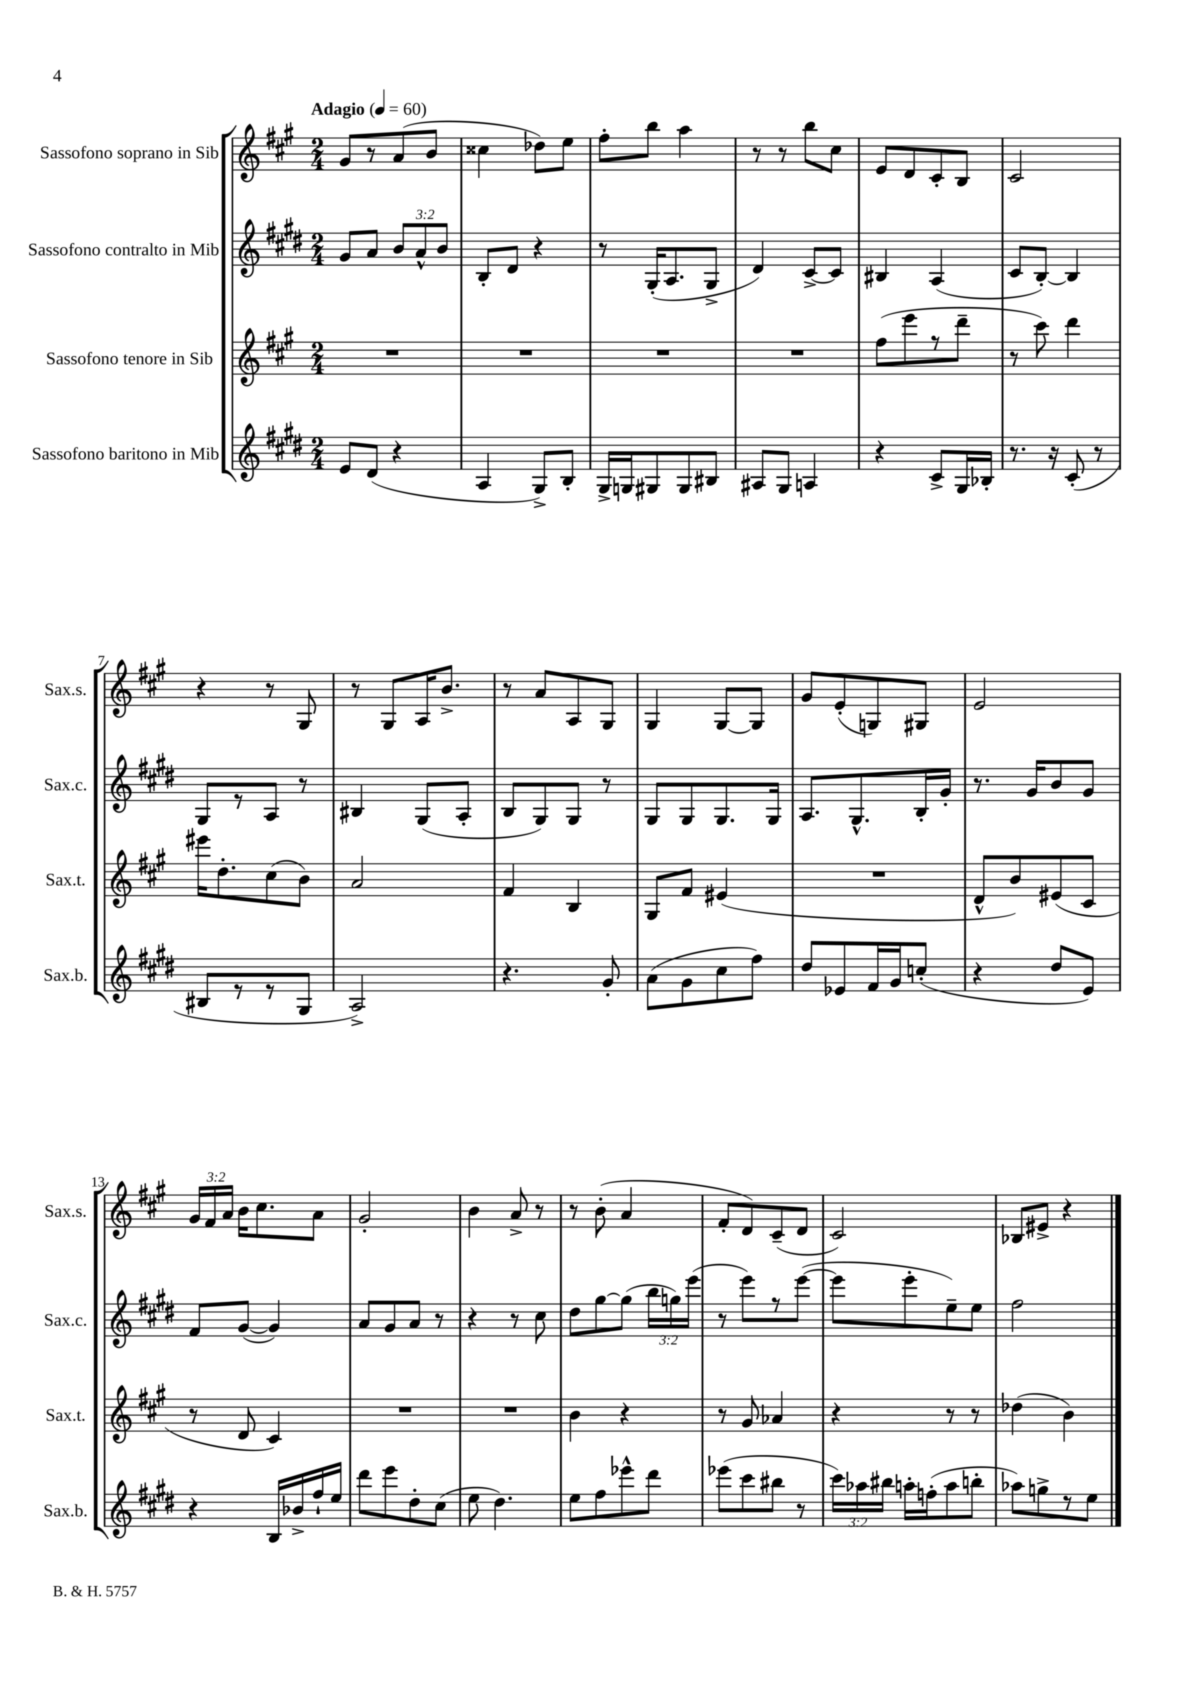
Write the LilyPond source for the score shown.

<<
\new StaffGroup <<
\new Staff = "s0" \with { instrumentName = "Sassofono soprano in Sib" shortInstrumentName = "Sax.s." } {
    \clef treble \key a \major \numericTimeSignature \time 2/4 \override Staff.TupletNumber.text = #tuplet-number::calc-fraction-text \tempo "Adagio" 4 = 60
    \autoBeamOff gis'8[ r8 a'8( b'8] |
    cisis''4 des''8[) e''8] |
    fis''8[-. b''8] a''4 |
    r8 r8 b''8[ cis''8] |
    e'8[ d'8 cis'8-. b8] |
    cis'2 |
    r4 r8 gis8 |
    r8 gis8[ a16 b'8.]-> |
    r8 a'8[ a8 gis8] |
    gis4 gis8[~ gis8] |
    gis'8[ e'8-.( g8) gis8] |
    e'2 |
    \tuplet 3/2 { gis'16[ fis'16 a'16] } b'16[ cis''8. a'8] |
    gis'2-. |
    b'4 a'8-> r8 |
    r8 b'8-.( a'4 |
    fis'8[-. d'8) cis'8--( d'8] |
    cis'2) |
    bes8[ eis'8]-> r4 \bar "|." |
}
\new Staff = "s1" \with { instrumentName = "Sassofono contralto in Mib" shortInstrumentName = "Sax.c." } {
    \clef treble \key e \major \numericTimeSignature \time 2/4 \override Staff.TupletNumber.text = #tuplet-number::calc-fraction-text
    \autoBeamOff gis'8[ a'8] \tuplet 3/2 { b'8[ a'8-^ b'8] } |
    b8[-. dis'8] r4 |
    r8 gis16[-.( a8. gis8]-> |
    dis'4) cis'8[~-> cis'8] |
    bis4 a4( |
    cis'8[ b8]~-.) b4 |
    gis8[ r8 a8] r8 |
    bis4 gis8[( a8]-. |
    b8[ gis8) gis8] r8 |
    gis8[ gis8 gis8. gis16] |
    a8.[ gis8.-^ b16-. gis'16]-. |
    r8. gis'16[ b'8 gis'8] |
    fis'8[ gis'8]~( gis'4) |
    a'8[ gis'8 a'8] r8 |
    r4 r8 cis''8 |
    dis''8[ gis''8~ gis''8]( \tuplet 3/2 { b''16[ g''16) e'''16]( } |
    r8 e'''8[) r8 e'''8]~( |
    e'''8[ e'''8-. e''8--) e''8] |
    fis''2 \bar "|." |
}
\new Staff = "s2" \with { instrumentName = "Sassofono tenore in Sib" shortInstrumentName = "Sax.t." } {
    \clef treble \key a \major \numericTimeSignature \time 2/4
    \autoBeamOff R2 |
    R2 |
    R2 |
    R2 |
    fis''8[( e'''8 r8 d'''8]-- |
    r8 cis'''8) d'''4 |
    eis'''16[ d''8.-. cis''8( b'8]) |
    a'2 |
    fis'4 b4 |
    gis8[ fis'8] eis'4( |
    R2 |
    d'8[-^ b'8) eis'8( cis'8] |
    r8 d'8 cis'4) |
    R2 |
    R2 |
    b'4 r4 |
    r8 gis'8 aes'4 |
    r4 r8 r8 |
    des''4( b'4) \bar "|." |
}
\new Staff = "s3" \with { instrumentName = "Sassofono baritono in Mib" shortInstrumentName = "Sax.b." } {
    \clef treble \key e \major \numericTimeSignature \time 2/4 \override Staff.TupletNumber.text = #tuplet-number::calc-fraction-text
    \autoBeamOff e'8[ dis'8]( r4 |
    a4 gis8[->) b8]-. |
    gis16[-> g16 gis8 gis8 bis8] |
    ais8[ gis8] a4 |
    r4 cis'8[-> gis16 bes16]-. |
    r8. r16 cis'8-.( r8 |
    bis8[ r8 r8 gis8] |
    a2->) |
    r4. gis'8-. |
    a'8[( gis'8 cis''8 fis''8]) |
    dis''8[ ees'8 fis'16 gis'16 c''8]-.( |
    r4 dis''8[ e'8]) |
    r4 b16[ bes'16-> fis''16-! e''16] |
    dis'''8[ e'''8 dis''8-. cis''8]( |
    e''8 dis''4.) |
    e''8[ fis''8 ees'''8-^ dis'''8] |
    ees'''8[( cis'''8 bis''8] r8 |
    \tuplet 3/2 { cis'''16[) aes''16 bis''16] } a''16[-. f''16-.( a''8 b''8]-. |
    aes''8[) g''8-> r8 e''8] \bar "|." |
}
>>
>>
